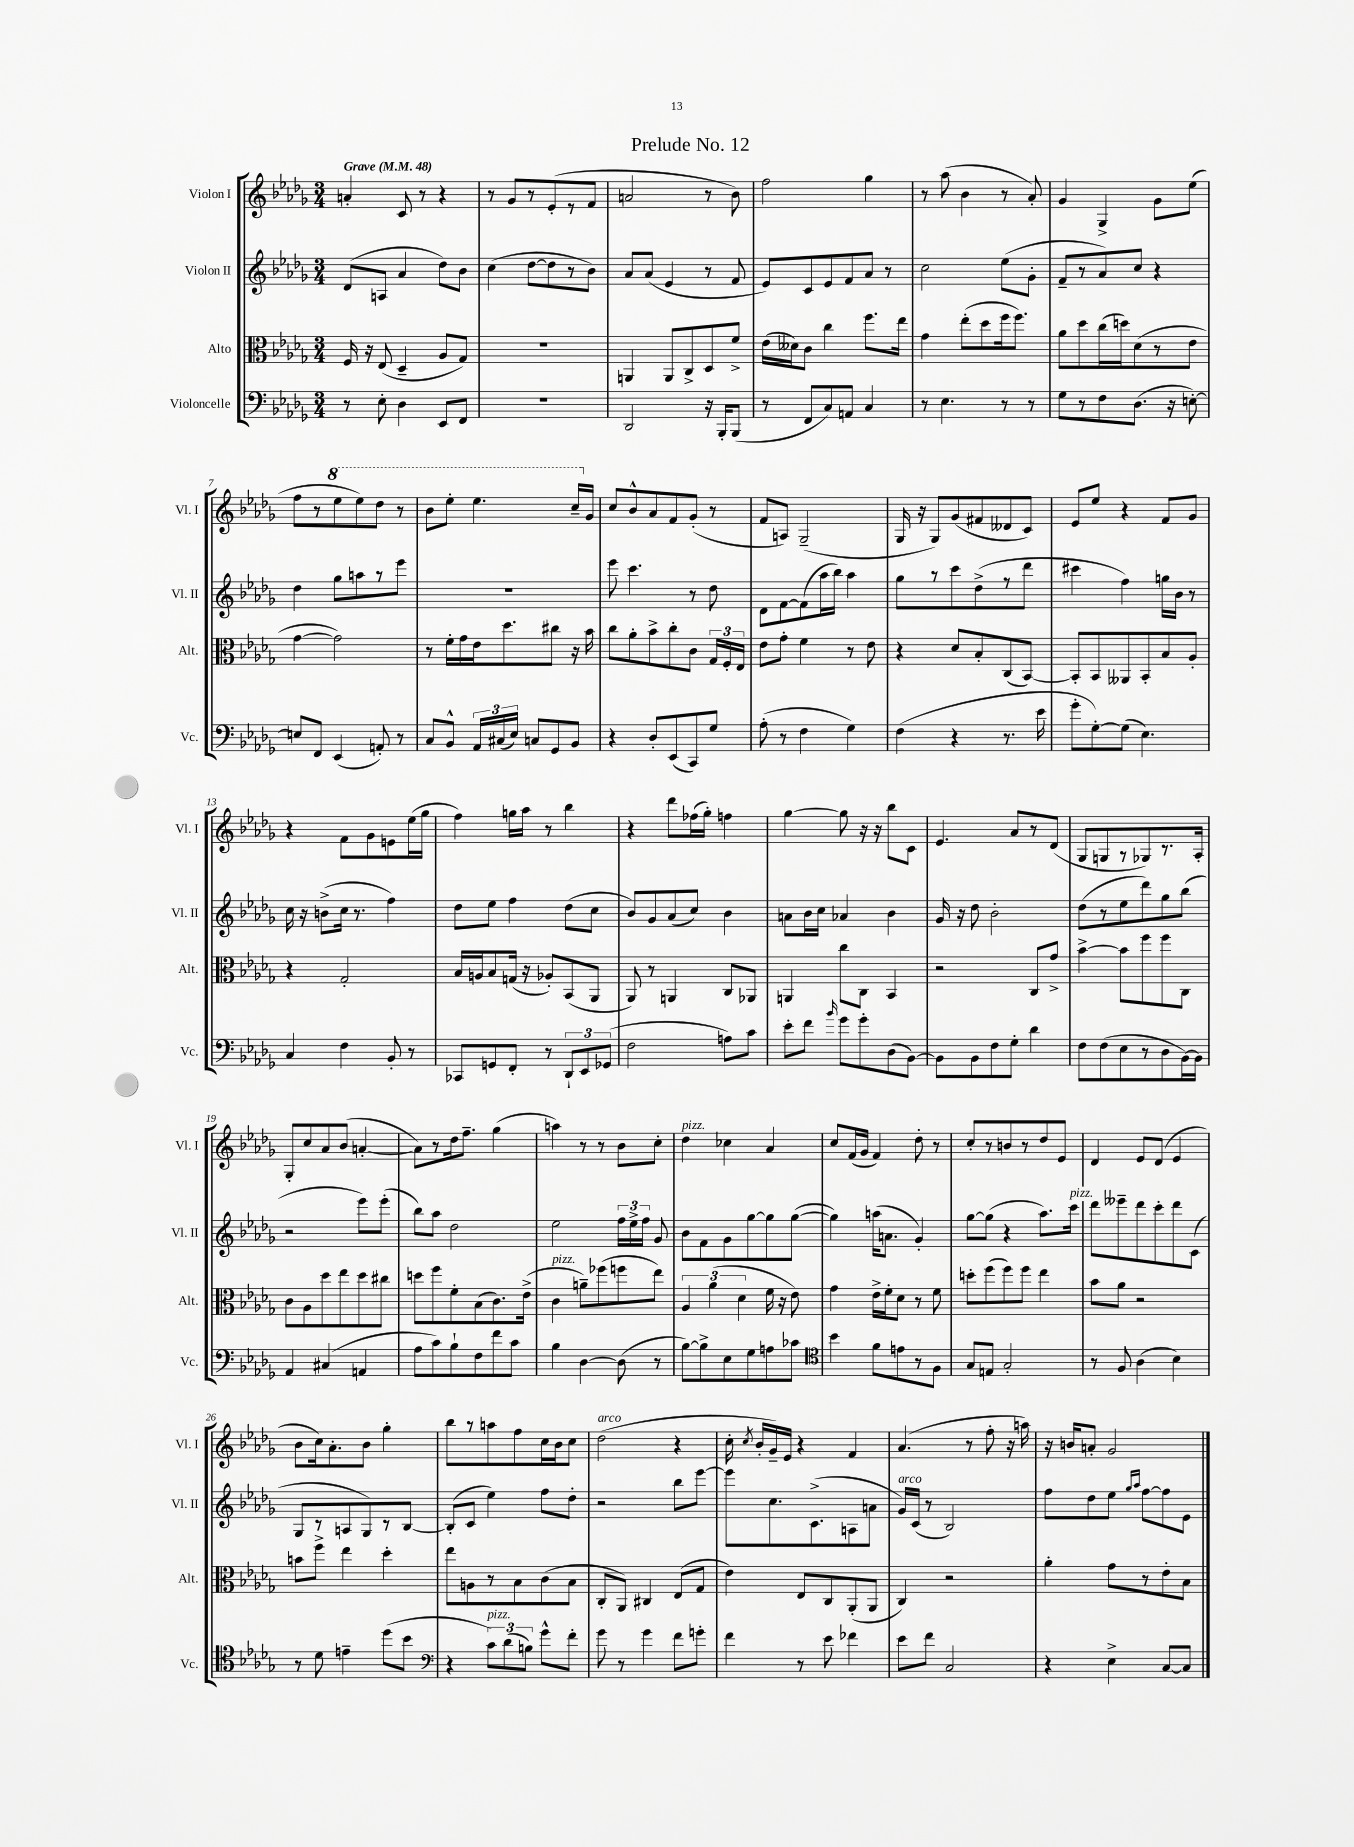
\header { title = "Prelude No. 12" }
<<
\new StaffGroup <<
\new Staff = "s0" \with { instrumentName = "Violon I" shortInstrumentName = "Vl. I" } {
    \clef treble \key des \major \numericTimeSignature \time 3/4 \tempo "Grave" 4 = 48
    \autoBeamOff a'4-. c'8 r8 r4 |
    r8 ges'8[ r8 ees'8-.( r8 f'8] |
    a'2 r8 bes'8) |
    f''2 ges''4 |
    r8 aes''8( bes'4 r8 aes'8-.) |
    ges'4 ges4-> ges'8[ ees''8]( |
    f''8[ r8 \ottava #1 ees'''8 ees'''8) des'''8] r8 |
    bes''8[ ees'''8]-. ees'''4. c'''16[-- \ottava #0 ges'16] |
    c''8[ bes'8-^ aes'8 f'8 ges'8]-.( r8 |
    f'8[ a8]) ges2--( |
    ges16 r16 ges8[) ges'8( fis'8 deses'8 c'8]) |
    ees'8[ ees''8] r4 f'8[ ges'8] |
    r4 f'8[ ges'8 e'8 ees''16( ges''16] |
    f''4) g''16[ aes''16] r8 bes''4 |
    r4 des'''8[ fes''16( ges''16]-.) f''4 |
    ges''4~ ges''8 r16 r16 bes''8[ c'8] |
    ees'4. aes'8[ r8 des'8]( |
    ges8[ g8 r8 ges8) r8. aes16]-. |
    ges8[-. c''8 aes'8 bes'8]( a'4~-. |
    a'8[) r8 des''16 f''8.]-- ges''4( |
    a''4) r8 r8 bes'8[ c''8]-. |
    des''4^\markup { \italic "pizz." } ces''4 aes'4 |
    c''8[ f'16( ges'16] f'4) des''8-. r8 |
    c''8[-. r8 b'8 r8 des''8 ees'8] |
    des'4 ees'8[ des'8]( ees'4 |
    bes'8[ c''16) aes'8.-. bes'8] ges''4-. |
    bes''8[ r8 a''8 f''8 c''16 bes'16 c''8] |
    des''2^\markup { \italic "arco" }( r4 |
    c''16-. \acciaccatura { c''8 } bes'16[-. ges'16--) ees'16] r4 f'4 |
    aes'4.( r8 f''8-. r16 a''16) |
    r16 b'16[ a'8]-. ges'2 \bar "|." |
}
\new Staff = "s1" \with { instrumentName = "Violon II" shortInstrumentName = "Vl. II" } {
    \clef treble \key des \major \numericTimeSignature \time 3/4
    \autoBeamOff des'8[( a8] aes'4 des''8[) bes'8] |
    c''4( des''8[~ des''8 r8 bes'8]) |
    aes'8[ aes'8]( ees'4 r8 f'8 |
    ees'8[) c'8 ees'8 f'8 aes'8] r8 |
    c''2 ees''8[( ges'8]-. |
    f'8[-- r8 aes'8) c''8] r4 |
    des''4 ges''8[ a''8 r8 ees'''8] |
    R2. |
    ees'''8 c'''4. r8 des''8 |
    des'8[ f'8~ f'8( aes''16 bes''16]) aes''4 |
    ges''8[ r8 c'''8 des''8->( r8 des'''8] |
    cis'''4 f''4) g''16[ bes'16] r8 |
    c''16 r16 b'8[->( c''16] r8. f''4) |
    des''8[ ees''8] f''4 des''8[( c''8] |
    bes'8[) ges'8 aes'8( c''8]) bes'4 |
    a'8[ bes'16 c''16] aes'4 bes'4 |
    ges'16 r16 des''8 bes'2-. |
    des''8[( r8 ees''8 des'''8) ges''8 bes''8]( |
    r2 ees'''8[) ees'''8]-.( |
    bes''8[) aes''8] des''2 |
    ees''2 \tuplet 3/2 { f''16[ ees''16-> f''16] } ges'8 |
    bes'8[ f'8 ges'8 ges''8~ ges''8 ges''8]~( |
    ges''4) a''16[( a'8.] ges'4-.) |
    ges''8[~ ges''8]( r4 aes''8.[) c'''16]^\markup { \italic "pizz." } |
    des'''8[ eeses'''8-- des'''8 c'''8-. des'''8 c'8]( |
    ges8[ r8 a8 ges8) r8 bes8]~ |
    bes8[-.( c'8] ees''4) f''8[ des''8]-. |
    r2 bes''8[ ees'''8]~ |
    ees'''8[ c''8. c'8.->( a8 a'8] |
    ges'16[^\markup { \italic "arco" }) c'16]( r8 bes2) |
    f''8[ des''8 ees''8] \grace { ges''16[ aes''16] } f''8[~ f''8 ees'8] \bar "|." |
}
\new Staff = "s2" \with { instrumentName = "Alto" shortInstrumentName = "Alt." } {
    \clef alto \key des \major \numericTimeSignature \time 3/4
    \autoBeamOff f16 r16 ees8( des4-- aes8[ ges8]) |
    R2. |
    a,4 a,8[ c8-> des8 f'8]-> |
    ees'16[( deses'16) c'8] c''4 f''8.[ ees''16] |
    ges'4 ees''8[-.( des''8 f''16 f''8.]) |
    aes'8[ des''8 c''16( d''16) des'8( r8 ees'8] |
    ges'4~ ges'2) |
    r8 f'16[-. ges'16 ees'16 des''8. cis''8] r16 bes'16 |
    c''8[ aes'8-. bes'8-> c''8-. c'8] \tuplet 3/2 { ges16[ f16-. ees16] } |
    ees'8[ ges'8]-. f'4 r8 ees'8 |
    r4 des'8[ bes8-. c8( bes,8]~) |
    bes,8[-. bes,8 aeses,8 bes,8-. bes8 aes8]-. |
    r4 ges2-. |
    bes16[ a16 bes8 g16]( r16 aes8[-.) bes,8( aes,8] |
    aes,8) r8 a,4 c8[ aes,8] |
    a,4 c''8[ c8] bes,4 |
    r2 c8[ ges'8]-> |
    bes'4~-> bes'8[ f''8 f''8 c8] |
    c'8[ aes8 des''8 ees''8 des''8 cis''8] |
    d''8[ f''8 f'8-. bes8( c'8.) ees'16]->( |
    c'4^\markup { \italic "pizz." } a'8[--) fes''8( f''8 ees''8]) |
    \tuplet 3/2 { aes4 aes'4( des'4 } f'16 r16 ees'8) |
    ges'4 ees'16[-> f'16-. des'8] r8 f'8 |
    d''8[-. f''8( f''8) f''8] ees''4 |
    bes'8[ aes'8] r2 |
    b'8[ f''8]-> ees''4 des''4-. |
    ees''8[ a8 r8 bes8 c'8( bes8] |
    c8[-. aes,8]) cis4 ees8[( ges8] |
    ees'4) ees8[ c8 aes,8-.( aes,8] |
    c4) r2 |
    aes'4-. ges'8[ r8 ees'8-. bes8] \bar "|." |
}
\new Staff = "s3" \with { instrumentName = "Violoncelle" shortInstrumentName = "Vc." } {
    \clef bass \key des \major \numericTimeSignature \time 3/4
    \autoBeamOff r8 ees8-. des4 ees,8[ f,8] |
    R2. |
    des,2 r16 bes,,16[-. bes,,8]( |
    r8 f,8[ c8) a,8] c4 |
    r8 ees4. r8 r8 |
    ges8[ r8 f8 des8.]( r16 e8~-.) |
    e8[ f,8] ees,4( a,8-.) r8 |
    c8[ bes,8]-^ \tuplet 3/2 { aes,16[ cis16( ees16]) } c8[ ges,8 bes,8] |
    r4 des8[-. ees,8( c,8) ges8] |
    aes8-.( r8 f4 ges4) |
    f4( r4 r8. ees'16 |
    ges'8[-. ges8~-.) ges8]( ees4.) |
    c4 f4 bes,8-. r8 |
    ces,8[ g,8 f,8]-. r8 \tuplet 3/2 { des,8[-! ees,8 ges,8]( } |
    f2 a8[) c'8] |
    ees'8[-. f'8] \grace { bes'16 } ges'8[ ges'8-. des8( bes,8]~) |
    bes,8[ bes,8 f8 ges8]-. des'4 |
    f8[ f8( ees8 r8 des8 bes,16~) bes,16] |
    aes,4 cis4( a,4 |
    aes8[ c'8) bes8-! f8 f'8 c'8] |
    bes4 des4~ des8( r8 |
    bes8[~) bes8-> ees8 ges8 a8 ces'8] |
    \clef tenor bes'4 f'8[ e'8 r8 f8] |
    ges8[ e8] ges2-. |
    r8 f8 aes4( bes4) |
    r8 des'8 e'4-- des''8[( bes'8] |
    \clef bass r4 \tuplet 3/2 { c'8[^\markup { \italic "pizz." }) des'8( b8]) } ges'8[-^ f'8]-. |
    ges'8 r8 ges'4 f'8[ g'8]-. |
    f'4 r8 ees'8 fes'4 |
    ees'8[ f'8] c2 |
    r4 ees4-> c8[~ c8] \bar "|." |
}
>>
>>
